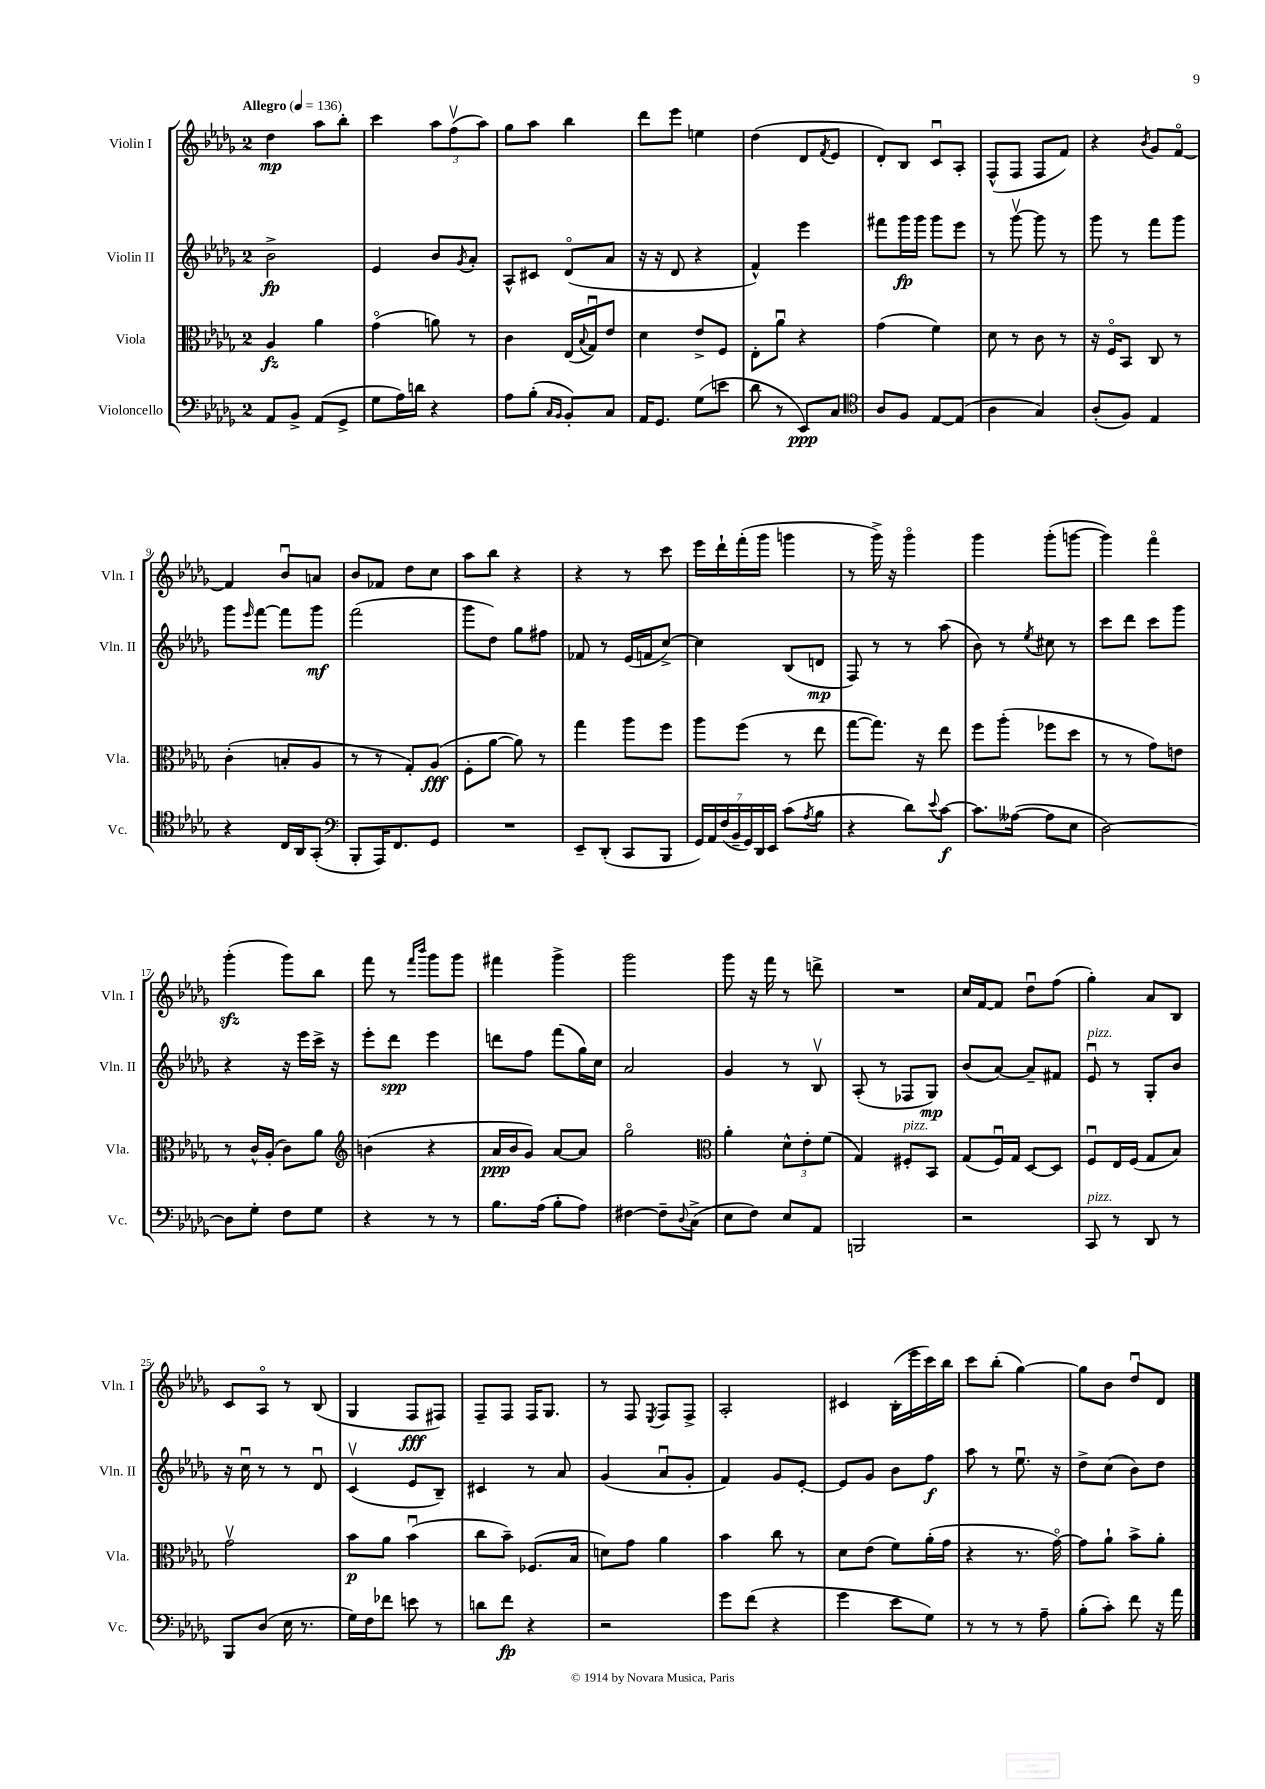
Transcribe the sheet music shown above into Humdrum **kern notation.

**kern	**dynam	**kern	**dynam	**kern	**dynam	**kern	**dynam
*part4	*part4	*part3	*part3	*part2	*part2	*part1	*part1
*staff4	*staff4	*staff3	*staff3	*staff2	*staff2	*staff1	*staff1
*I"Violoncello	*	*I"Viola	*	*I"Violin II	*	*I"Violin I	*
*I'Vc.	*	*I'Vla.	*	*I'Vln. II	*	*I'Vln. I	*
*clefF4	*	*clefC3	*	*clefG2	*	*clefG2	*
*k[b-e-a-d-g-]	*	*k[b-e-a-d-g-]	*	*k[b-e-a-d-g-]	*	*k[b-e-a-d-g-]	*
*M2/4	*	*M2/4	*	*M2/4	*	*M2/4	*
*MM136	*	*MM136	*	*MM136	*	*MM136	*
=1	=1	=1	=1	=1	=1	=1	=1
!	!	!	!	!	!	!LO:TX:a:B:t=Allegro	!
8AA-/L	.	4A-/	fz	2b-^\	fp	4dd-\	mp
8BB-^/J	.	.	.	.	.	.	.
(8AA-/L	.	4a-\	.	.	.	8aa-\L	.
8GG-^/J	.	.	.	.	.	8bb-'\J	.
=2	=2	=2	=2	=2	=2	=2	=2
8G-\L	.	(4g-\	.	4e-/	.	4ccc\	.
16A-\L)	.	.	.	.	.	.	.
16dn\JJ	.	.	.	.	.	.	.
4r	.	8an\)	.	8b-/L	.	12aa-\L	.
.	.	.	.	.	.	(12ffv\	.
.	.	.	.	8qg-/	.	.	.
.	.	8r	.	8a-'/J	.	.	.
.	.	.	.	.	.	12aa-\J)	.
=3	=3	=3	=3	=3	=3	=3	=3
8A-\L	.	4c\	.	8A-^^/L	.	8gg-\L	.
(8B-'\J	.	.	.	8c#X/J	.	8aa-\J	.
16qqC/LL	.	.	.	.	.	.	.
16qqBB-/JJ	.	.	.	.	.	.	.
8BB-'/L)	.	(16E-/LL	.	(8d-/L	.	4bb-\	.
.	.	8qqB-/	.	.	.	.	.
.	.	16G-u/J)	.	.	.	.	.
8C/J	.	8e-/J	.	8a-/J	.	.	.
=4	=4	=4	=4	=4	=4	=4	=4
16AA-/KL	.	4d-\	.	16r	.	8ddd-\L	.
8.GG-/J	.	.	.	16r	.	.	.
.	.	.	.	8d-/	.	8eee-\J	.
(8G-\L	.	8e-^/L	.	4r	.	4een\	.
8en\J	.	8F/J	.	.	.	.	.
=5	=5	=5	=5	=5	=5	=5	=5
8d-\	.	8E-'\L	.	4f^^/)	.	(4dd-\	.
8r	.	8a-u\J	.	.	.	.	.
8EE-/L)	ppp	4r	.	4eee-\	.	8d-/L	.
.	.	.	.	.	.	8qf/	.
8C/J	.	.	.	.	.	8e-/J	.
=6	=6	=6	=6	=6	=6	=6	=6
*clefC4	*	*	*	*	*	*	*
8A-/L	.	(4g-\	.	8fff#X\L	.	8d-'/L)	.
8F/J	.	.	.	16ggg-\L	fp	8B-/J	.
.	.	.	.	16ggg-\JJ	.	.	.
[8E-/L	.	4f\)	.	8ggg-\L	.	8cu/L	.
(8E-/J]	.	.	.	8eee-\J	.	8A-'/J	.
=7	=7	=7	=7	=7	=7	=7	=7
4A-\	.	8d-\	.	8r	.	(8F^^/L	.
.	.	8r	.	[8ggg-v\	.	8F/J	.
4G-/)	.	8c\	.	8ggg-\]	.	8F/L	.
.	.	8r	.	8r	.	8f/J)	.
=8	=8	=8	=8	=8	=8	=8	=8
(8A-'/L	.	16r	.	8ggg-\	.	4r	.
.	.	16F/KL	.	.	.	.	.
8F/J)	.	8BB-/J	.	8r	.	.	.
.	.	.	.	.	.	8qb-/	.
4E-/	.	8C/	.	8fff\L	.	8g-/L	.
.	.	8r	.	8ggg-\J	.	[8f/J	.
!!LO:LB:g=z
=9	=9	=9	=9	=9	=9	=9	=9
4r	.	(4c'\	.	8ggg-\L	.	4f/]	.
.	.	.	.	16qqeee-/	.	.	.
.	.	.	.	[8fff\J	.	.	.
16C/LL	.	8Bn'/L	.	8fff\L]	.	8b-u/L	.
16AA-/J	.	.	.	.	.	.	.
(8GG-'/J	.	8A-/J	.	8ggg-\J	mf	8an/J	.
=10	=10	=10	=10	=10	=10	=10	=10
*clefF4	*	*	*	*	*	*	*
8BBB-'/L	.	8r	.	(2fff\	.	8b-/L	.
16AAA-/K)	.	8r	.	.	.	8f-X/J	.
8.FF/	.	.	.	.	.	.	.
.	.	8G-'/L)	.	.	.	8dd-\L	.
8GG-/J	.	(8A-/J	fff	.	.	8cc\J	.
=11	=11	=11	=11	=11	=11	=11	=11
2r	.	8F'\L	.	8ggg-\L	.	8aa-\L	.
.	.	[8a-\J	.	8dd-\J)	.	8bb-\J	.
.	.	8a-\])	.	8gg-\L	.	4r	.
.	.	8r	.	8ff#X\J	.	.	.
=12	=12	=12	=12	=12	=12	=12	=12
8EE-~/L	.	4gg-\	.	8f-X/	.	4r	.
(8DD-'/J	.	.	.	8r	.	.	.
8CC/L	.	8aa-\L	.	(16e-/LL	.	8r	.
.	.	.	.	16fn/J	.	.	.
8BBB-/J	.	8ff\J	.	[8cc^/J)	.	8ccc\	.
=13	=13	=13	=13	=13	=13	=13	=13
28GG-/LL)	.	8aa-\L	.	4cc\]	.	16eee-\LL	.
28AA-/	.	.	.	.	.	.	.
.	.	.	.	.	.	16ddd-`\	.
(28F/	.	.	.	.	.	.	.
28BB-~/	.	.	.	.	.	.	.
.	.	(8ff\J	.	.	.	(16fff'\	.
28GG-/)	.	.	.	.	.	.	.
28DD-/	.	.	.	.	.	.	.
.	.	.	.	.	.	16ggg-\JJ	.
28EE-/JJ	.	.	.	.	.	.	.
(8c\L	.	8r	.	(8B-/L	.	4gggn\	.
8qA-/	.	.	.	.	.	.	.
8B-\J	.	8ee-\	.	8dn/J	mp	.	.
=14	=14	=14	=14	=14	=14	=14	=14
4r	.	[8gg-\L	.	8F/)	.	8r	.
.	.	8.gg-\J])	.	8r	.	16ggg-^\)	.
.	.	.	.	.	.	16r	.
8d-\L)	.	.	.	8r	.	4ggg-\	.
.	.	16r	.	.	.	.	.
8qqe-/	.	.	.	.	.	.	.
[8c\J	f	8ee-\	.	(8aa-\	.	.	.
=15	=15	=15	=15	=15	=15	=15	=15
8.c\L]	.	8ff\L	.	8b-\)	.	4ggg-\	.
.	.	(8aa-'\J	.	8r	.	.	.
([16A--X\Jk	.	.	.	.	.	.	.
.	.	.	.	8qee-/	.	.	.
8A--\L]	.	8ff-X\L	.	8cc#X\	.	(8ggg-'\L	.
8E-\J	.	8dd-\J	.	8r	.	[8gggn\J	.
=16	=16	=16	=16	=16	=16	=16	=16
[2D-\)	.	8r	.	8ccc\L	.	4ggg\])	.
.	.	8r	.	8ddd-\J	.	.	.
.	.	8g-\L)	.	8ccc\L	.	4fff\	.
.	.	8en\J	.	8ggg-\J	.	.	.
!!LO:LB:g=z
=17	=17	=17	=17	=17	=17	=17	=17
8D-\L]	.	8r	.	4r	.	(4ggg-zz'\	.
8G-'\J	.	16c^^/LL	.	.	.	.	.
.	.	(16A-'/JJ	.	.	.	.	.
8F\L	.	8c\L)	.	16r	.	8ggg-\L)	.
.	.	.	.	16eee-\LL	.	.	.
8G-\J	.	8a-\J	.	16ccc^\JJ	.	8bb-\J	.
.	.	.	.	16r	.	.	.
=18	=18	=18	=18	=18	=18	=18	=18
*	*	*clefG2	*	*	*	*	*
4r	.	(4bn\	.	8eee-'\L	.	8fff\	.
.	.	.	.	8ddd-\J	spp	8r	.
.	.	.	.	.	.	16qqfff/LL	.
.	.	.	.	.	.	16qqbbb-/JJ	.
8r	.	4r	.	4eee-\	.	8ggg-\L	.
8r	.	.	.	.	.	8ggg-\J	.
=19	=19	=19	=19	=19	=19	=19	=19
8.B-\L	.	16a-/LL	ppp	8dddn\L	.	4fff#X\	.
.	.	16b-/J	.	.	.	.	.
.	.	8g-/J)	.	8ff\J	.	.	.
(16A-\Jk	.	.	.	.	.	.	.
8B-'\L	.	[8a-/L	.	(8fff\L	.	4ggg-^\	.
8A-\J)	.	8a-/J]	.	16gg-\L)	.	.	.
.	.	.	.	16cc\JJ	.	.	.
=20	=20	=20	=20	=20	=20	=20	=20
[4F#X\	.	2gg-\	.	2a-/	.	2ggg-\	.
8F#~\L]	.	.	.	.	.	.	.
8qqD-/	.	.	.	.	.	.	.
(8C^\J	.	.	.	.	.	.	.
=21	=21	=21	=21	=21	=21	=21	=21
*	*	*clefC3	*	*	*	*	*
8E-\L	.	4a-'\	.	4g-/	.	8ggg-\	.
8F\J)	.	.	.	.	.	16r	.
.	.	.	.	.	.	16fff\	.
8E-/L	.	12d-^^\L	.	8r	.	8r	.
.	.	12e-'\	.	.	.	.	.
8AA-/J	.	.	.	8B-v/	.	8dddn^\	.
.	.	(12f\J	.	.	.	.	.
=22	=22	=22	=22	=22	=22	=22	=22
2BBBn/	.	4G-/)	.	(8A-'/	.	2r	.
.	.	.	.	8r	.	.	.
!	!	!LO:TX:a:i:t=pizz.	!	!	!	!	!
.	.	8F#X'/L	.	8F-X/L	.	.	.
.	.	8BB-/J	.	8G-/J)	mp	.	.
=23	=23	=23	=23	=23	=23	=23	=23
2r	.	(8G-/L	.	(8b-/L	.	16cc/LL	.
.	.	.	.	.	.	[16f/J	.
.	.	16Fu/L)	.	[8a-/J)	.	8f/J]	.
.	.	16G-/JJ	.	.	.	.	.
.	.	[8D-/L	.	8a-~/L]	.	8dd-u\L	.
.	.	8D-/J]	.	8f#X/J	.	(8ff\J	.
=24	=24	=24	=24	=24	=24	=24	=24
!	!	!	!	!LO:TX:a:i:t=pizz.	!	!	!
!LO:TX:a:i:t=pizz.	!	!	!	!	!	!	!
8CC/	.	8Fu/L	.	8e-u/	.	4gg-'\)	.
8r	.	16E-/L	.	8r	.	.	.
.	.	(16F/JJ	.	.	.	.	.
8DD-/	.	8G-/L	.	8G-'/L	.	8a-/L	.
8r	.	8B-/J)	.	8b-/J	.	8B-/J	.
!!LO:LB:g=z
=25	=25	=25	=25	=25	=25	=25	=25
8BBB-/L	.	2g-v\	.	16r	.	8c/L	.
.	.	.	.	16ccu\	.	.	.
(8D-/J	.	.	.	8r	.	8A-/J	.
16E-\	.	.	.	8r	.	8r	.
8.r	.	.	.	.	.	.	.
.	.	.	.	8d-u/	.	(8B-/	.
=26	=26	=26	=26	=26	=26	=26	=26
16G-\LL)	.	8b-\L	p	(4cv/	.	4G-/	.
16F\J	.	.	.	.	.	.	.
8f-X\J	.	8a-\J	.	.	.	.	.
8en\	.	(4b-u\	.	8e-/L	.	8F/L	fff
8r	.	.	.	8B-~/J)	.	8F#X/J)	.
=27	=27	=27	=27	=27	=27	=27	=27
8dn\L	.	8cc\L	.	4c#X/	.	8F~/L	.
8f\J	fp	8b-~\J)	.	.	.	8F/J	.
4r	.	(8.F-X/L	.	8r	.	16F/KL	.
.	.	.	.	.	.	8.G-/J	.
.	.	.	.	8a-/	.	.	.
.	.	16B-/Jk	.	.	.	.	.
=28	=28	=28	=28	=28	=28	=28	=28
2r	.	8dn\L)	.	(4g-/	.	8r	.
.	.	8g-\J	.	.	.	8F/	.
.	.	.	.	.	.	8qE-/	.
.	.	4a-\	.	8a-u/L	.	8F/L	.
.	.	.	.	8g-'/J	.	8F^/J	.
=29	=29	=29	=29	=29	=29	=29	=29
8g-\L	.	4b-\	.	4f/)	.	2A-'/	.
(8f\J	.	.	.	.	.	.	.
4r	.	8cc\	.	8g-/L	.	.	.
.	.	8r	.	[8e-'/J	.	.	.
=30	=30	=30	=30	=30	=30	=30	=30
4g-\	.	8d-\L	.	8e-/L]	.	4c#X/	.
.	.	(8e-\J	.	8g-/J	.	.	.
8e-\L	.	8f\L)	.	8b-\L	.	(16B-'\LL	.
.	.	.	.	.	.	16eee-\	.
8G-\J)	.	(16a-'\L	.	8ff\J	f	16ccc\)	.
.	.	16g-\JJ	.	.	.	16bb-\JJ	.
=31	=31	=31	=31	=31	=31	=31	=31
8r	.	4r	.	8aa-\	.	8ccc\L	.
8r	.	.	.	8r	.	(8bb-'\J	.
8r	.	8.r	.	8.ee-u\	.	[4gg-\)	.
8A-~\	.	.	.	.	.	.	.
.	.	[16g-\)	.	16r	.	.	.
=32	=32	=32	=32	=32	=32	=32	=32
(8B-'\L	.	8g-\L]	.	8dd-^\L	.	8gg-\L]	.
8c'\J)	.	8a-`\J	.	(8cc\J	.	8b-\J	.
8f\	.	8b-^\L	.	8b-\L)	.	8dd-u/L	.
16r	.	8a-'\J	.	8dd-\J	.	8d-/J	.
16a-\	.	.	.	.	.	.	.
==	==	==	==	==	==	==	==
*-	*-	*-	*-	*-	*-	*-	*-
